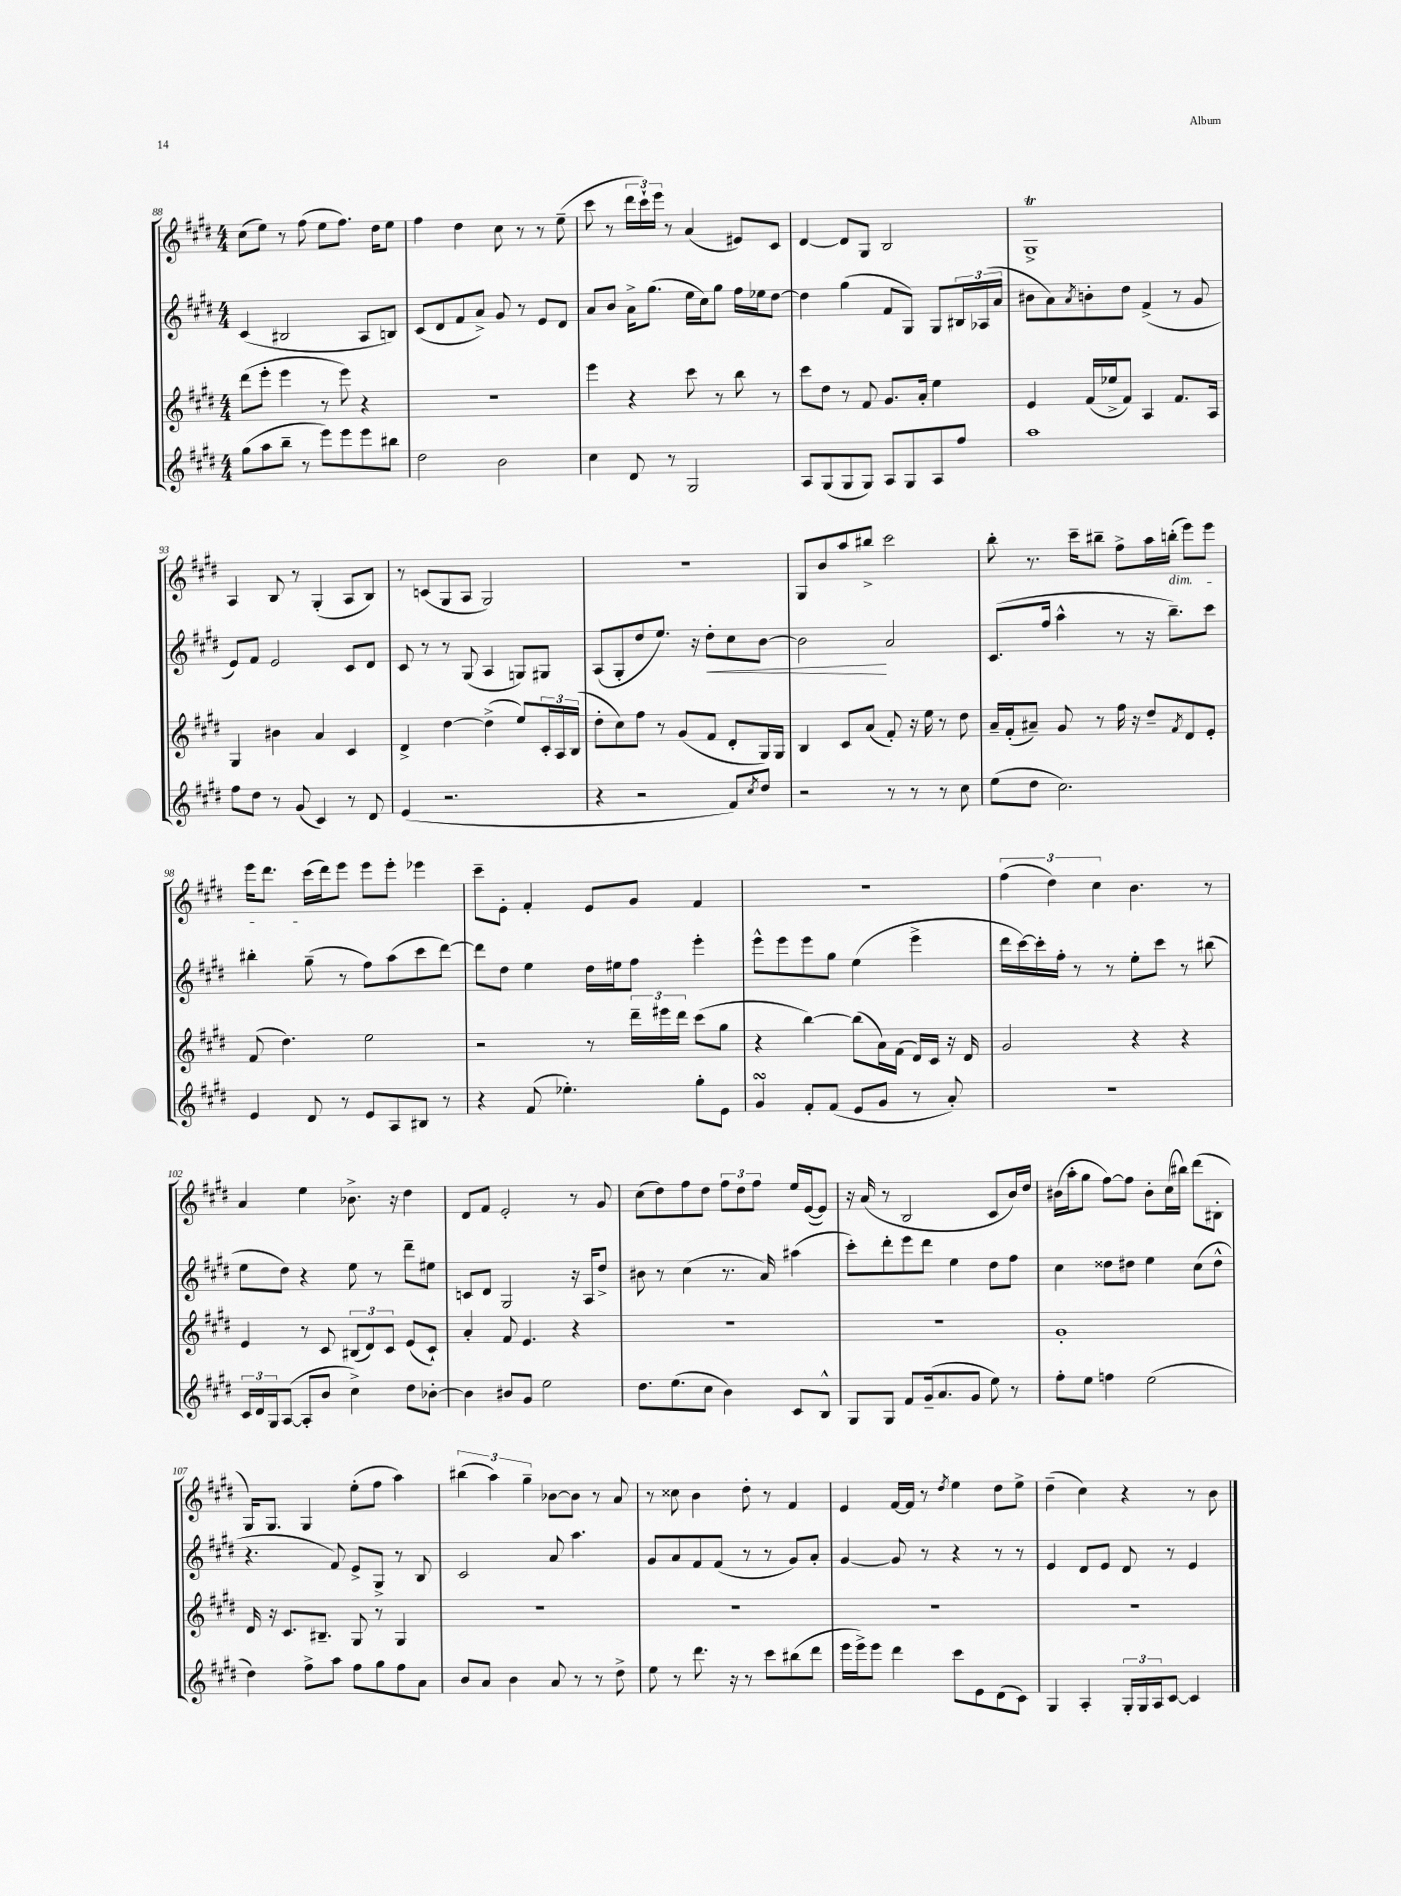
<<
\new StaffGroup <<
\new Staff = "s0" {
    \clef treble \key e \major \numericTimeSignature \time 4/4
    cis''8( e''8) r8 fis''8( e''8 fis''8.) dis''16 e''8 |
    fis''4 dis''4 cis''8 r8 r8 e''8--( |
    cis'''8 r8 \tuplet 3/2 { dis'''16 cis'''16-!) e'''16 } r8 a'4( eis'8) cis'8 |
    dis'4~ dis'8 gis8 b2 |
    gis1->\trill |
    a4 b8 r8 gis4-.( a8 b8) |
    r8 c'8( gis8 a8 gis2) |
    R1 |
    gis8 b'8 a''8 bis''8-> cis'''2 |
    b''8-. r8. cis'''16-- bis''8-- fis''8-> a''16 b''16-.\dim( e'''8) e'''8 |
    e'''16 dis'''8. cis'''16\!( dis'''16) e'''8 e'''8 e'''8-. ees'''4 |
    cis'''8-- e'8-. fis'4-. e'8 gis'8 fis'4 |
    R1 |
    \tuplet 3/2 { fis''4( dis''4) cis''4 } b'4. r8 |
    a'4 e''4 bes'8.-> r16 dis''4 |
    dis'8 fis'8 e'2-. r8 gis'8 |
    cis''8( dis''8) fis''8 dis''8 \tuplet 3/2 { fis''8 dis''8 fis''8 } e''16 e'16~( e'8) |
    r16 a'16( r8 b2 cis'8 b'16) dis''16 |
    bis'16( a''16-. gis''8 fis''8~) fis''8 bis'8-. cis''16( bis''16) dis'''8( bis8-. |
    gis16) gis8. gis4 e''8-.( fis''8 a''4) |
    \tuplet 3/2 { bis''4( a''4) gis''4-- } bes'8~ bes'8 r8 a'8 |
    r8 cisis''8 b'4 dis''8-. r8 fis'4 |
    e'4 fis'16~ fis'16 r8 \acciaccatura { dis''8 } e''4 dis''8 e''8-> |
    dis''4--( cis''4) r4 r8 b'8 \bar "|." |
}
\new Staff = "s1" {
    \clef treble \key e \major \numericTimeSignature \time 4/4
    cis'4( bis2 a8 b8) |
    cis'8( dis'8 fis'8 a'8->) gis'8 r8 e'8 dis'8 |
    a'8 b'8 a'16-> gis''8.( e''16 cis''16) gis''8 fis''16 ees''16 dis''8~ |
    dis''4 gis''4( fis'8 gis8) gis8 \tuplet 3/2 { bis16 aes16( a'16 } |
    bis'8 a'8) \acciaccatura { a'8 } b'8-. dis''8 fis'4->( r8 gis'8 |
    e'8) fis'8 e'2 cis'8 dis'8 |
    cis'8 r8 r8 gis8( a4 g8) gis8 |
    a8( gis8-. dis''8 e''8.) r16 dis''8-.\< cis''8 b'8~ |
    b'2\! a'2 |
    cis'8.( fis''16 a''4-^ r8 r16 b''8.--) cis'''8 |
    bis''4-. gis''8--( r8 fis''8) a''8( cis'''8 dis'''8~) |
    dis'''8 dis''8 e''4 dis''16 eis''16 fis''8 e'''4-. |
    e'''8-^ e'''8 e'''8 gis''8 e''4( e'''4-> |
    dis'''16 cis'''16~) cis'''16-. fis''16-. r8 r8 e''8-. cis'''8 r8 bis''8( |
    e''8 dis''8) r4 e''8 r8 dis'''8-- eis''8 |
    c'8 dis'8 gis2 r16 a16 dis''8-> |
    bis'8 r8 cis''4( r8. a'16) ais''4( |
    cis'''8-.) dis'''8-. e'''8 dis'''8 e''4 dis''8 fis''8 |
    cis''4 disis''8 dis''8 e''4 cis''8( dis''8-^ |
    r4. fis'8) e'8-> gis8-> r8 b8 |
    cis'2 a'8 a''4. |
    gis'8 a'8 fis'8 fis'8( r8 r8 gis'8) a'8-. |
    gis'4~ gis'8 r8 r4 r8 r8 |
    e'4 dis'8 e'8 dis'8 r8 e'4 \bar "|." |
}
\new Staff = "s2" {
    \clef treble \key e \major \numericTimeSignature \time 4/4
    dis'''8( e'''8-. e'''4 r8 e'''8) r4 |
    R1 |
    e'''4 r4 cis'''8 r8 b''8 r8 |
    cis'''8 dis''8 r8 fis'8 gis'8. a'16-. e''4 |
    e'4 fis'16( ees''16-> fis'8) a4 fis'8. a16 |
    gis4 bis'4 a'4 cis'4 |
    dis'4-> dis''4~ dis''4->( e''8) \tuplet 3/2 { cis'16-. a16 b16( } |
    dis''8-. cis''8) fis''8 r8 gis'8( fis'8 dis'8-. gis16) gis16 |
    b4 cis'8 a'8( fis'8-.) r16 e''16 r8 dis''8 |
    a'16-- fis'16-.( ais'8--) gis'8 r8 fis''16 r16 dis''8-- \acciaccatura { fis'8 } dis'8 e'8-. |
    fis'8( dis''4.) e''2 |
    r2 r8 \tuplet 3/2 { dis'''16-- eis'''16 dis'''16 } cis'''8( gis''8 |
    r4 b''4~) b''8( a'16) fis'16( dis'16) cis'16 r16 dis'16 |
    gis'2 r4 r4 |
    e'4 r8 cis'8 \tuplet 3/2 { bis8( dis'8) cis'8 } e'8( cis'8-!) |
    a'4-. fis'8 e'4. r4 |
    R1 |
    R1 |
    gis'1-. |
    dis'16 r16 cis'8. bis8.-- gis8 r8 gis4 |
    R1 |
    R1 |
    R1 |
    R1 \bar "|." |
}
\new Staff = "s3" {
    \clef treble \key e \major \numericTimeSignature \time 4/4
    gis''8( a''8 b''8-- r8 e'''8) e'''8 e'''8 bis''8 |
    dis''2 b'2 |
    cis''4 dis'8 r8 gis2 |
    a8 gis8( gis8 gis8) a8 gis8 a8 fis''8 |
    a''1 |
    fis''8 dis''8 r8 gis'8( cis'4) r8 dis'8 |
    e'4( r2. |
    r4 r2 fis'8) \acciaccatura { cis''8 } dis''8 |
    r2 r8 r8 r8 cis''8 |
    e''8( dis''8 cis''2.) |
    e'4 dis'8 r8 e'8 a8 bis8 r8 |
    r4 fis'8( ees''4.-.) gis''8-. e'8 |
    gis'4\turn fis'8-. fis'8( e'8 gis'8 r8 a'8-.) |
    R1 |
    \tuplet 3/2 { cis'16 dis'16 gis16 } a8~( a8-. b'8 cis''4->) dis''8 bes'8~-. |
    bes'4 bis'8 gis'8 e''2 |
    dis''8. e''8.( cis''8 b'4) cis'8 b8-^ |
    gis8 gis8 fis'8 gis'16--( a'8. gis'8 e''8) r8 |
    fis''8-. e''8 f''4 e''2( |
    dis''4) fis''8-> a''8 fis''8 gis''8 fis''8 a'8 |
    b'8 a'8 b'4 a'8 r8 r8 dis''8-> |
    e''8 r8 dis'''8. r16 r8 cis'''8 bis''8( dis'''8 |
    e'''16 e'''16->) e'''8 dis'''4 cis'''8 e'8 dis'8( cis'8) |
    gis4 a4-. \tuplet 3/2 { gis16-. gis16 a16 } cis'8~ cis'4 \bar "|." |
}
>>
>>
\layout { \context { \Score currentBarNumber = #88 } }
